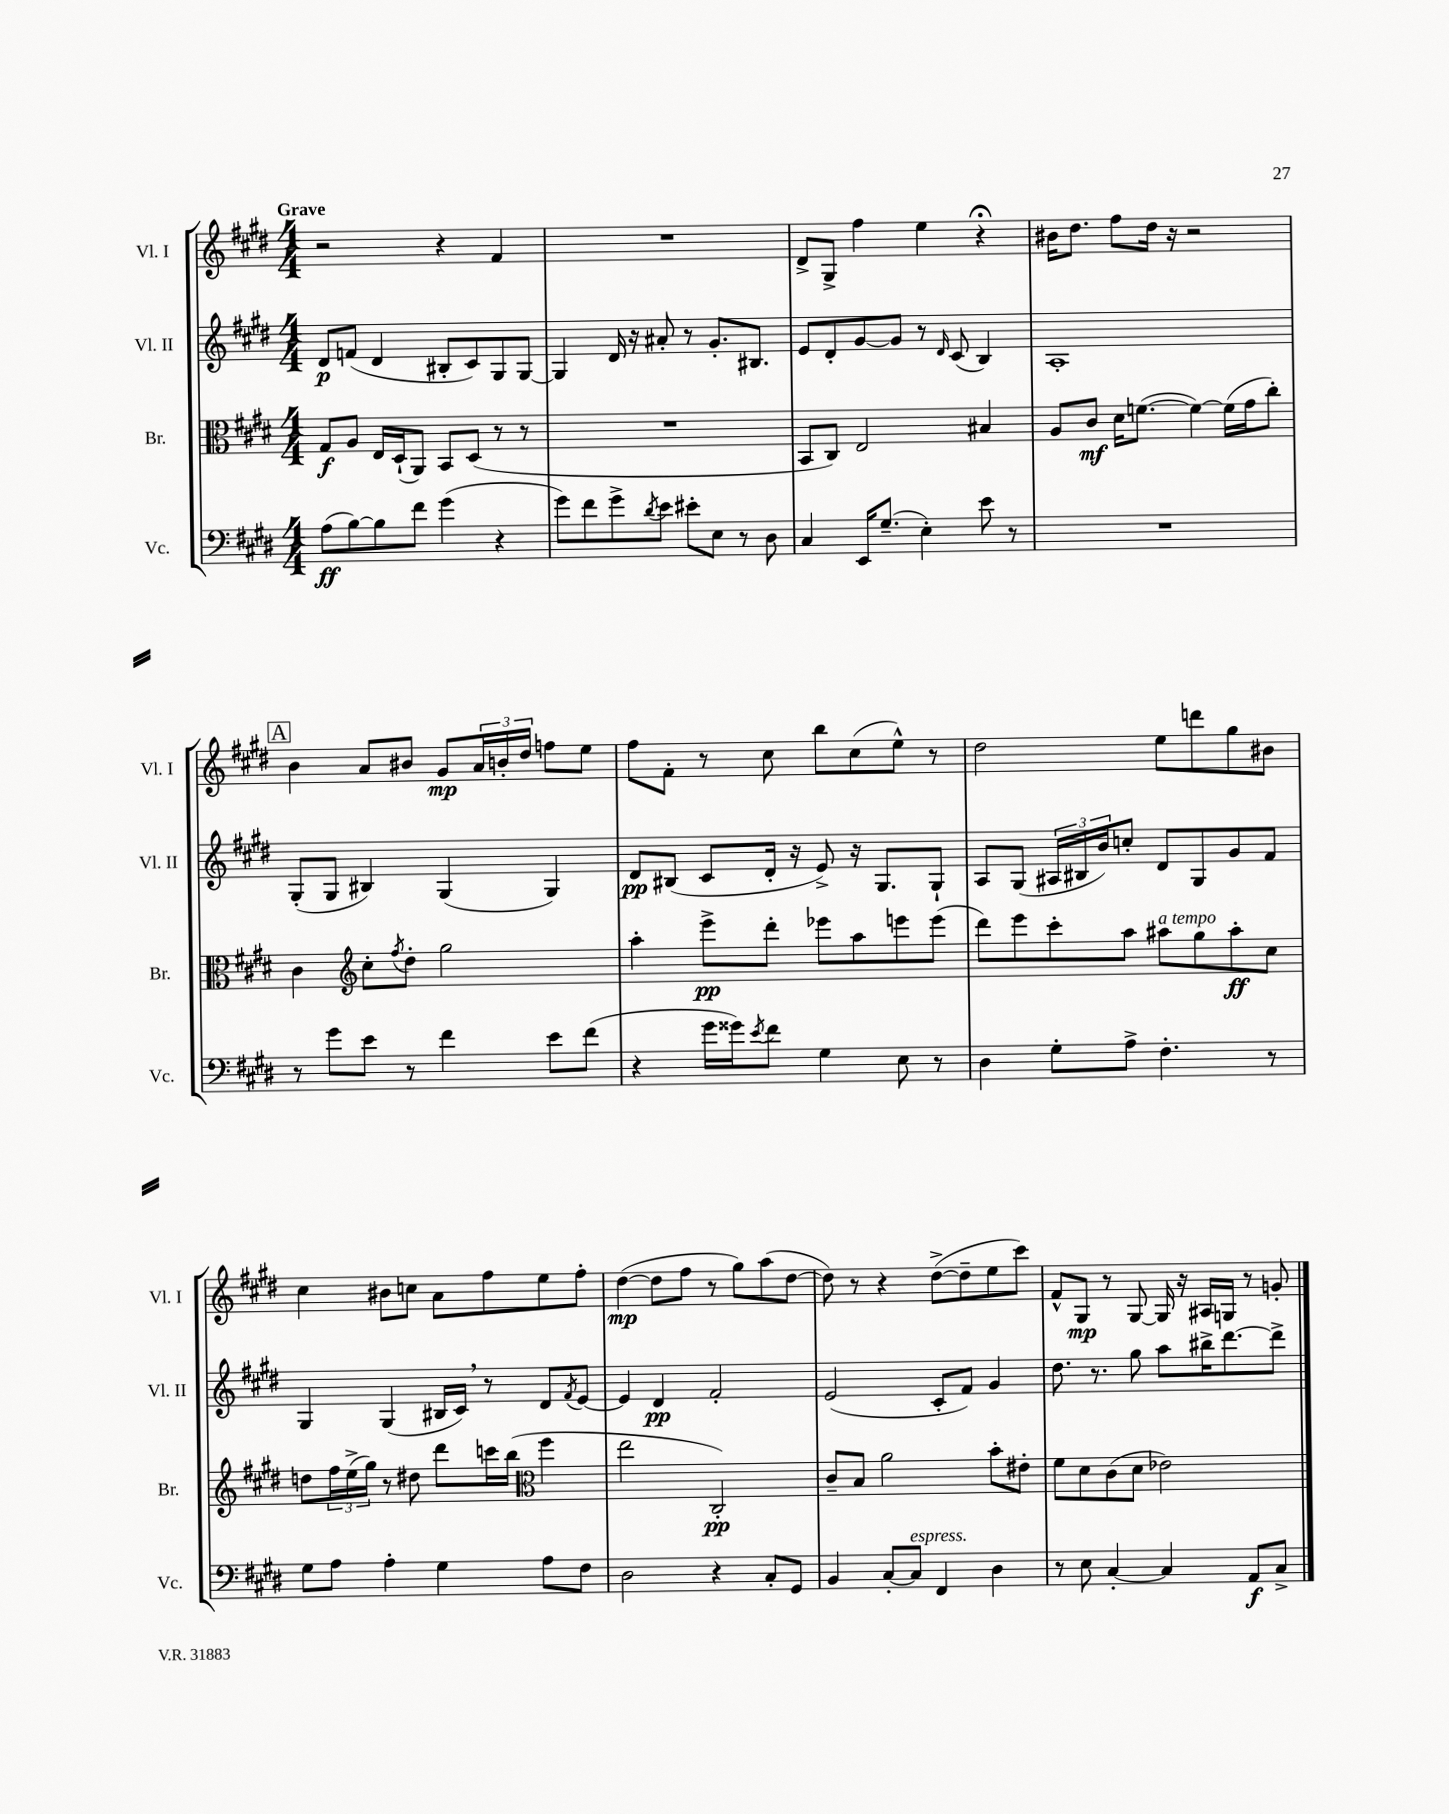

**kern	**dynam	**kern	**dynam	**kern	**dynam	**kern	**dynam
*part4	*part4	*part3	*part3	*part2	*part2	*part1	*part1
*staff4	*staff4	*staff3	*staff3	*staff2	*staff2	*staff1	*staff1
*I"Vc.	*	*I"Br.	*	*I"Vl. II	*	*I"Vl. I	*
*I'Vc.	*	*I'Br.	*	*I'Vl. II	*	*I'Vl. I	*
*clefF4	*	*clefC3	*	*clefG2	*	*clefG2	*
*k[f#c#g#d#]	*	*k[f#c#g#d#]	*	*k[f#c#g#d#]	*	*k[f#c#g#d#]	*
*M4/4	*	*M4/4	*	*M4/4	*	*M4/4	*
=1	=1	=1	=1	=1	=1	=1	=1
!	!	!	!	!	!	!LO:TX:a:B:t=Grave	!
(8A\L	ff	8G#/L	f	8d#/L	p	2r	.
[8B\)	.	8A/J	.	(8fn/J	.	.	.
8B\]	.	16E/LL	.	4d#/	.	.	.
.	.	(16D#`/J	.	.	.	.	.
8f#\J	.	8AA/J)	.	.	.	.	.
(4g#\	.	8BB/L	.	8B#X'/L	.	4r	.
.	.	(8D#/J	.	8c#/)	.	.	.
4r	.	8r	.	8G#/	.	4f#/	.
.	.	8r	.	[8G#/J	.	.	.
=2	=2	=2	=2	=2	=2	=2	=2
8g#\L)	.	1r	.	4G#/]	.	1r	.
8f#\	.	.	.	.	.	.	.
8g#^\	.	.	.	16d#/	.	.	.
.	.	.	.	16r	.	.	.
8qd#/	.	.	.	.	.	.	.
8e\J	.	.	.	8a#X'/	.	.	.
8e#X'\L	.	.	.	8r	.	.	.
8E\J	.	.	.	8.g#'/L	.	.	.
8r	.	.	.	.	.	.	.
.	.	.	.	8.B#X/J	.	.	.
8D#\	.	.	.	.	.	.	.
=3	=3	=3	=3	=3	=3	=3	=3
4C#/	.	8BB/L	.	8e/L	.	8d#^/L	.
.	.	8C#/J)	.	8d#'/	.	8G#^/J	.
16EE/KL	.	2E/	.	[8g#/	.	4ff#\	.
(8.G#~/J	.	.	.	.	.	.	.
.	.	.	.	8g#/J]	.	.	.
4E'\)	.	.	.	8r	.	4ee\	.
.	.	.	.	16qqd#/	.	.	.
.	.	.	.	(8c#/	.	.	.
8e\	.	4B#X/	.	4B/)	.	4r;<	.
8r	.	.	.	.	.	.	.
=4	=4	=4	=4	=4	=4	=4	=4
1r	.	8A/L	.	1A'	.	16b#X\KL	.
.	.	.	.	.	.	8.dd#\J	.
.	.	8c#/J	mf	.	.	.	.
.	.	16d#\KL	.	.	.	8ff#\L	.
.	.	([8.fn\J	.	.	.	.	.
.	.	.	.	.	.	16dd#\Jk	.
.	.	.	.	.	.	16r	.
.	.	4f\_)	.	.	.	2r	.
.	.	(16f\LL]	.	.	.	.	.
.	.	16g#\J	.	.	.	.	.
.	.	8cc#'\J)	.	.	.	.	.
!!LO:LB:g=z
!!LO:REH:place=s1:t=A
=5	=5	=5	=5	=5	=5	=5	=5
8r	.	4c#\	.	(8G#'/L	.	4b\	.
8g#\L	.	.	.	8G#/J	.	.	.
*	*	*clefG2	*	*	*	*	*
8e\J	.	8cc#'\L	.	4B#X/)	.	8a/L	.
.	.	8qff#/	.	.	.	.	.
8r	.	8dd#'\J	.	.	.	8b#X/J	.
4f#\	.	2gg#\	.	(4G#/	.	8g#/L	mp
.	.	.	.	.	.	24a/L	.
.	.	.	.	.	.	24bn'/	.
.	.	.	.	.	.	24dd#/JJ	.
8e\L	.	.	.	4G#/)	.	8ffn\L	.
(8f#\J	.	.	.	.	.	8ee\J	.
=6	=6	=6	=6	=6	=6	=6	=6
4r	.	4aa'\	.	8d#/L	pp	8ff#\L	.
.	.	.	.	(8B#X/J	.	8f#'\J	.
16g#\LL	.	8eee^\L	pp	8c#/L	.	8r	.
16g##X\J)	.	.	.	.	.	.	.
8qe/	.	.	.	.	.	.	.
8f#\J	.	8ddd#'\J	.	16d#'/Jk	.	8cc#\	.
.	.	.	.	16r	.	.	.
4G#\	.	8eee-X\L	.	8e^/)	.	8bb\L	.
.	.	8aa\	.	16r	.	(8cc#\	.
.	.	.	.	8.G#/L	.	.	.
8E\	.	8eeen\	.	.	.	8ee^^\J)	.
8r	.	(8eee\J	.	8G#`/J	.	8r	.
=7	=7	=7	=7	=7	=7	=7	=7
4D#\	.	8ddd#\L)	.	8A/L	.	2dd#\	.
.	.	8eee\	.	(8G#/J	.	.	.
8G#'\L	.	8ccc#'\	.	24A#X/LL	.	.	.
.	.	.	.	24B#X/	.	.	.
.	.	.	.	24b/J)	.	.	.
8A^\J	.	8aa\J	.	8ccn'/J	.	.	.
!	!	!LO:TX:a:i:t=a tempo	!	!	!	!	!
4.F#'\	.	8aa#X\L	.	8d#/L	.	8ee\L	.
.	.	8gg#\	.	8G#/	.	8dddn\	.
.	.	8aa#'\	ff	8g#/	.	8gg#\	.
8r	.	8cc#\J	.	8f#/J	.	8b#X\J	.
!!LO:LB:g=z
=8	=8	=8	=8	=8	=8	=8	=8
8G#\L	.	8ddn\L	.	4G#/	.	4cc#\	.
8A\J	.	24ff#\L	.	.	.	.	.
.	.	(24ee^\	.	.	.	.	.
.	.	24gg#\JJ)	.	.	.	.	.
4A'\	.	8r	.	(4G#/	.	8b#X\L	.
.	.	8dd#X\	.	.	.	8ccn\J	.
4G#\	.	8ddd#\L	.	16B#X/LL	.	8a\L	.
.	.	.	.	16c#,/JJ)	.	.	.
.	.	16cccn\L	.	8r	.	8ff#\	.
.	.	(16bb\JJ	.	.	.	.	.
*	*	*clefC3	*	*	*	*	*
8A\L	.	4ff#\	.	8d#/L	.	8ee\	.
.	.	.	.	8qf#/	.	.	.
8F#\J	.	.	.	[8e/J	.	8ff#'\J	.
=9	=9	=9	=9	=9	=9	=9	=9
2D#\	.	2ee\	.	4e/]	.	([4dd#\	mp
.	.	.	.	4d#/	pp	8dd#\L]	.
.	.	.	.	.	.	8ff#\J	.
4r	.	2C#'/)	pp	2f#'/	.	8r	.
.	.	.	.	.	.	8gg#\L)	.
8C#'/L	.	.	.	.	.	(8aa\	.
8GG#/J	.	.	.	.	.	[8dd#\J	.
=10	=10	=10	=10	=10	=10	=10	=10
4BB/	.	8c#~/L	.	(2e/	.	8dd#\])	.
.	.	8B/J	.	.	.	8r	.
[8C#'/L	.	2a\	.	.	.	4r	.
!LO:TX:a:i:t=espress.	!	!	!	!	!	!	!
8C#/J]	.	.	.	.	.	.	.
4FF#/	.	.	.	8c#'/L	.	([8dd#^\L	.
.	.	.	.	8f#/J)	.	8dd#~\]	.
4D#\	.	8b'\L	.	4g#/	.	8ee\	.
.	.	8e#X'\J	.	.	.	8ccc#\J)	.
=11	=11	=11	=11	=11	=11	=11	=11
8r	.	8f#\L	.	8.dd#\	.	8f#^^/L	.
8E\	.	8d#\	.	.	.	8G#/J	mp
.	.	.	.	8.r	.	.	.
[4C#'/	.	(8c#\	.	.	.	8r	.
.	.	8d#\J	.	8gg#\	.	[8G#/	.
4C#/]	.	2e-X\)	.	8aa\L	.	16G#/]	.
.	.	.	.	.	.	16r	.
.	.	.	.	16bb#X^\K	.	16A#X/LL	.
.	.	.	.	[8.ddd#\	.	16Gn/JJ	.
8AA/L	f	.	.	.	.	8r	.
8C#^/J	.	.	.	8ddd#^\J]	.	8gn'/	.
==	==	==	==	==	==	==	==
*-	*-	*-	*-	*-	*-	*-	*-
